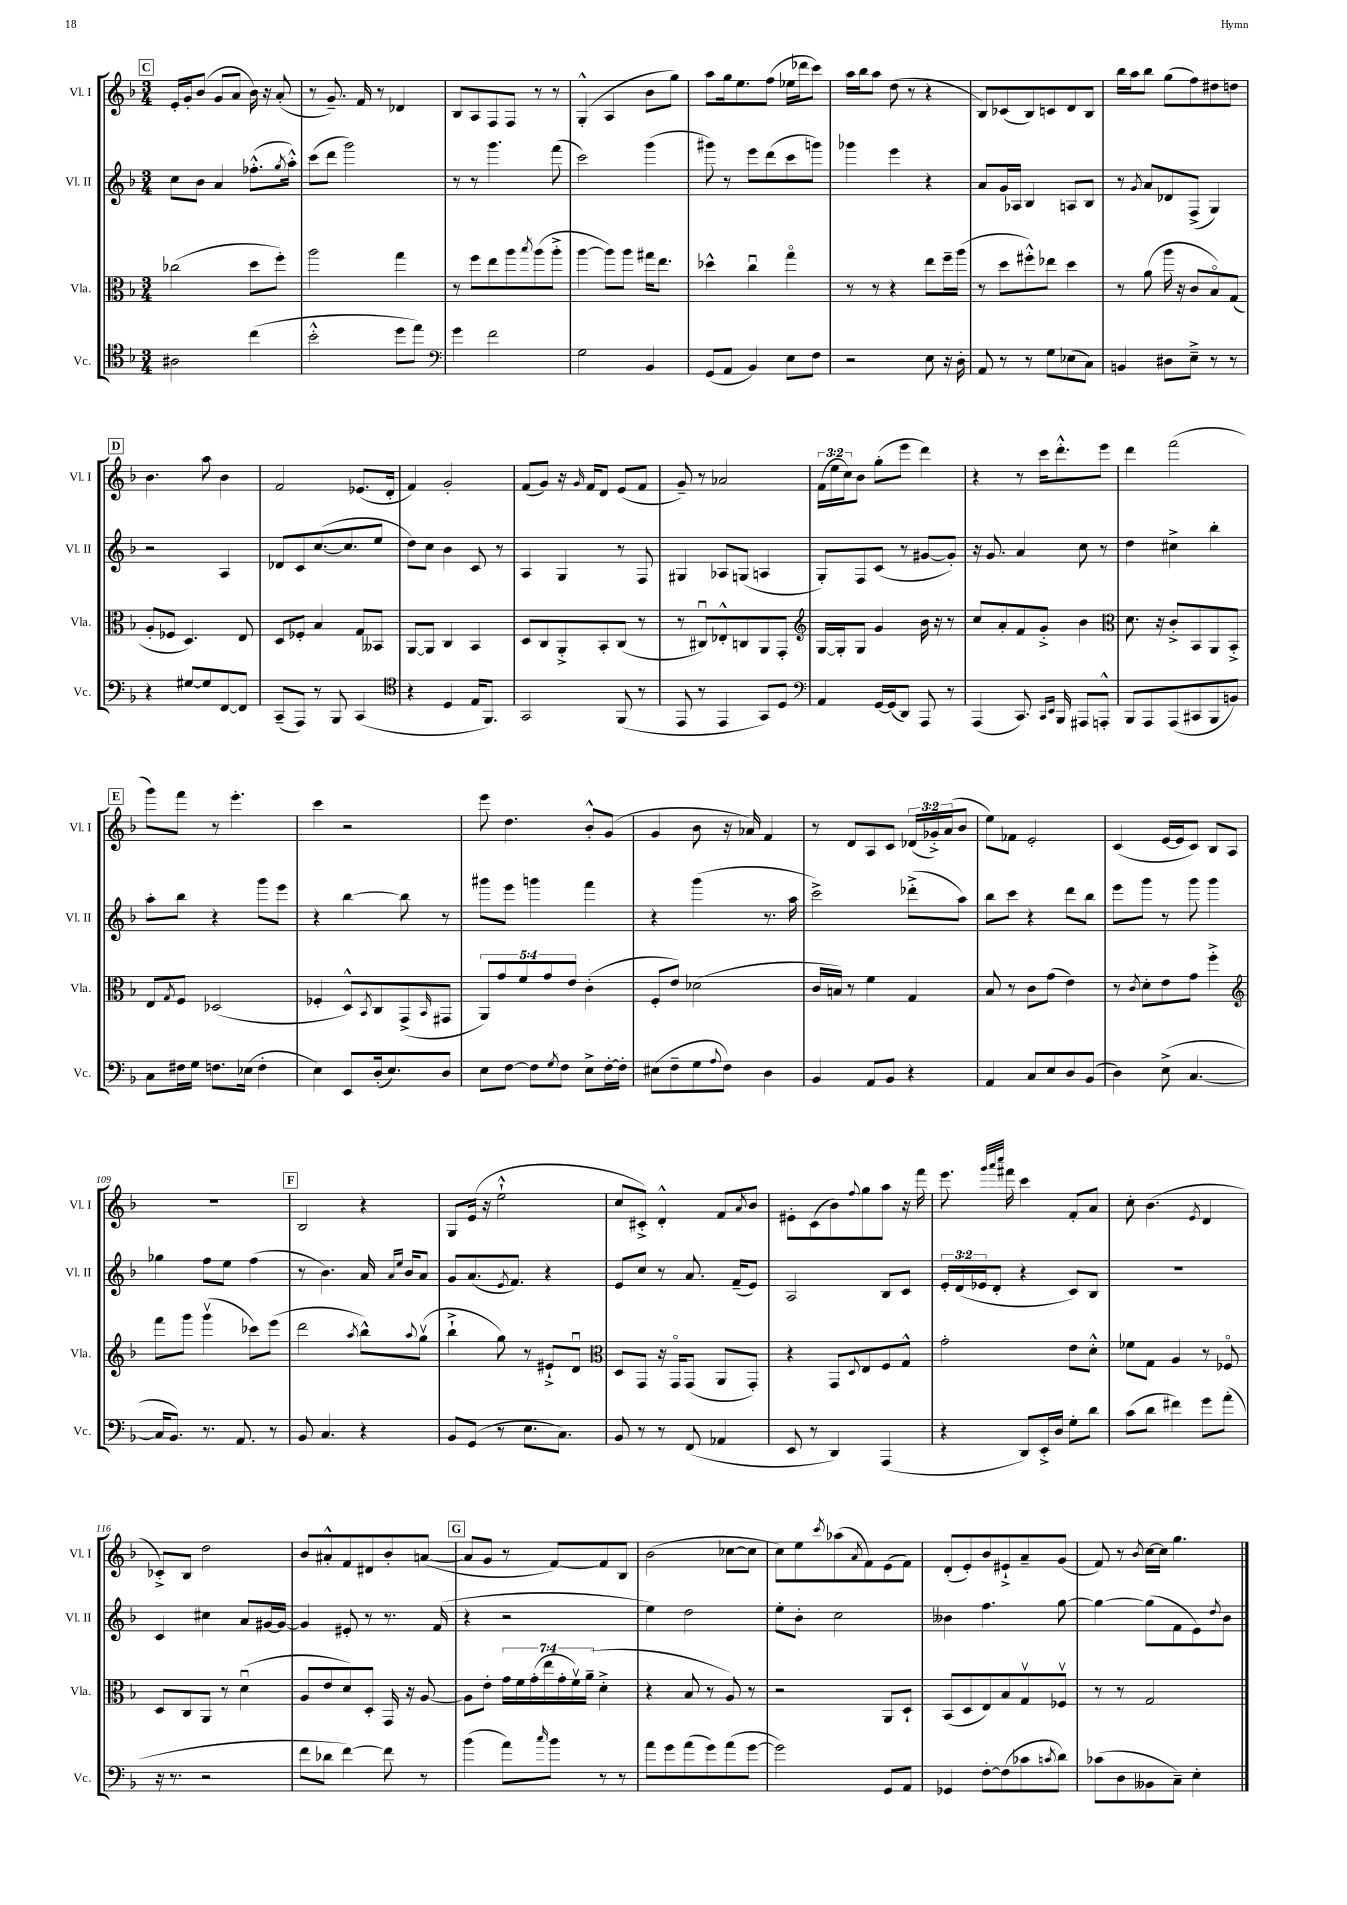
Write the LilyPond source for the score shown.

<<
\new StaffGroup <<
\new Staff = "s0" \with { instrumentName = "Vl. I" shortInstrumentName = "Vl. I" } {
    \clef treble \key f \major \numericTimeSignature \time 3/4 \override Staff.TupletNumber.text = #tuplet-number::calc-fraction-text
    \mark \markup { \box "C" } e'16-. g'16-. bes'8( g'8 a'8 bes'16) r16 a'8-.( |
    r8 g'8.--) f'16 r8 des'4 |
    bes8 a8 f8 f8 r8 r8 |
    g4-.-^( a4 bes'8 g''8) |
    a''8 g''16 e''8. f''8( ees''16 des'''16 c'''8) |
    a''16 bes''16 a''8 d''8( r8 r4 |
    bes8) ces'8( bes8) c'8 d'8 bes8 |
    bes''16 a''16 bes''8 g''8( f''8) dis''8 d''8 |
    \mark \markup { \box "D" } bes'4. a''8 bes'4 |
    f'2 ees'8.( d'16-. |
    f'4) g'2-. |
    f'8( g'8) r16 \grace { g'16 } f'16 d'8 e'8( f'8 |
    g'8--) r8 aes'2 |
    \tuplet 3/2 { f'16( e''16 c''16) } bes'8 g''8-.( e'''8 d'''4) |
    r4 r8 c'''16 d'''8.-.-^ e'''8 |
    d'''4 f'''2( |
    \mark \markup { \box "E" } g'''8) f'''8 r8 e'''4.-. |
    c'''4 r2 |
    e'''8 d''4. bes'8-.-^ g'8( |
    g'4 bes'8 r16 aes'16) f'4 |
    r8 d'8 a8 c'8 \tuplet 3/2 { des'16( ges'16-.->) a'16( } bes'8 |
    e''8) fes'8 e'2-. |
    c'4( e'16~ e'16 c'8) bes8 a8 |
    R2. |
    \mark \markup { \box "F" } bes2 r4 |
    g8 e'16( r16 e''2-!-^ |
    c''8 cis'8-.->) d'4-.-^ f'8 \acciaccatura { a'8 } bes'8 |
    eis'8-. c'8( bes'8) \appoggiatura { f''8 } g''8 a''8 r16 f'''16 |
    e'''8. \grace { g'''32 a'''32 c''''32 } fis'''16 c'''4 f'8-. a'8 |
    c''8-. bes'4.( \acciaccatura { e'8 } d'4 |
    ces'8-.->) bes8 d''2 |
    bes'8 ais'8-.-^ f'8 dis'8 bes'8-. a'8~( |
    \mark \markup { \box "G" } a'8 g'8 r8 f'8~) f'8 bes8 |
    bes'2( ces''8~ ces''8 |
    c''8) e''8 \acciaccatura { c'''8 } aes''8( \acciaccatura { a'8 } f'8) e'8( f'8) |
    d'8-.( e'8-.) bes'8 eis'8-!-> a'8-- g'8( |
    f'8) r8 \acciaccatura { bes'8 } c''16~ c''16 g''4. \bar "|." |
}
\new Staff = "s1" \with { instrumentName = "Vl. II" shortInstrumentName = "Vl. II" } {
    \clef treble \key f \major \numericTimeSignature \time 3/4 \override Staff.TupletNumber.text = #tuplet-number::calc-fraction-text
    \mark \markup { \box "C" } c''8 bes'8 a'4 fes''8.-.-^( \acciaccatura { g''8 } a''16-.-^) |
    c'''8( d'''8 g'''2) |
    r8 r8 g'''4. f'''8( |
    c'''2) g'''4( |
    gis'''8) r8 e'''8 d'''8( c'''8 g'''8) |
    ges'''4 e'''4 r4 |
    a'8 g'16 aes16 bes4 a8 bes8 |
    r8 \acciaccatura { g'8 } a'8 des'8 f8->( g4) |
    \mark \markup { \box "D" } r2 a4 |
    des'8 c'8 c''8.~( c''8. e''8 |
    d''8) c''8 bes'4 c'8 r8 |
    a4 g4 r8 f8 |
    gis4 aes8 g8( a4 |
    g8-.) f8 c'8( r8 gis'8~ gis'8-.) |
    r16 g'8. a'4 c''8 r8 |
    d''4 cis''4-> bes''4-. |
    \mark \markup { \box "E" } a''8-. bes''8 r4 g'''8 e'''8 |
    r4 bes''4~ bes''8 r8 |
    gis'''8 e'''8 g'''4 f'''4 |
    r4 g'''4( r8. a''16 |
    c'''2->) des'''8-.->( a''8) |
    bes''8 c'''8 r4 d'''8 bes''8 |
    e'''8 g'''8 r8 g'''8 g'''4 |
    ges''4 f''8 e''8 f''4( |
    \mark \markup { \box "F" } r8 bes'4.) a'16 \grace { a'16 e''16 } bes'16 a'8 |
    g'8 a'8.( \acciaccatura { e'8 } f'8.) r4 |
    e'8 c''8 r8 a'8. f'16--( e'8) |
    a2 bes8 c'8 |
    \tuplet 3/2 { e'16-. d'16( ees'16 } d'8-. r4 c'8) bes8 |
    R2. |
    c'4 cis''4 a'8 gis'16~ gis'16~ |
    gis'4 eis'8-. r8 r8. f'16( |
    \mark \markup { \box "G" } r4 r2 |
    e''4) d''2 |
    e''8-. bes'8-. c''2 |
    beses'4 f''4. g''8~ |
    g''4~ g''8( f'8 e'8) \acciaccatura { d''8 } bes'8 \bar "|." |
}
\new Staff = "s2" \with { instrumentName = "Vla." shortInstrumentName = "Vla." } {
    \clef alto \key f \major \numericTimeSignature \time 3/4 \override Staff.TupletNumber.text = #tuplet-number::calc-fraction-text
    \mark \markup { \box "C" } ces''2( d''8 f''8-.) |
    a''2 g''4 |
    r8 f''8 e''8 a''8 \acciaccatura { bes''8 } a''8( a''8-.-> |
    a''4~ a''8) a''8 gis''16 e''8. |
    des''4-^ c''4\downbow g''4\flageolet |
    r8 r8 r4 e''8 f''16-- a''16( |
    r8 d''8 fis''8-.-^) ees''8 d''4 |
    r8 a'8( a''16 r16 c'8 bes8\flageolet) g8( |
    \mark \markup { \box "D" } a8-. fes8 d4.) e8 |
    d8 fes8-. bes4 g8 beses,8 |
    a,8~ a,8 c4 bes,4 |
    d8 c8 a,8-.-> bes,8-. c8( r8 |
    r8 cis8\downbow) ees8-.-^ c8 a,8 g,8-. |
    \clef treble g16~ g16-. g8 g'4 bes'16 r16 r8 |
    c''8 a'8-. f'8 g'8-.-> bes'4 |
    \clef alto d'8. r16 c'8-.-> bes,8 a,8 bes,8-.-> |
    \mark \markup { \box "E" } e8 \acciaccatura { g8 } f8 des2( |
    fes4-. d8-^) \acciaccatura { bes,8 } c8 g,8->( \grace { bes,16 } gis,8 |
    \tuplet 5/4 { a,8) g'8 f'8 g'8 e'8 } c'4-.( |
    f8-. e'8) des'2( |
    c'16 b16) r8 f'4 g4 |
    bes8 r8 c'8 g'8( e'4) |
    r8 \acciaccatura { c'8 } d'8-. e'8 g'8 f''4-.-> |
    \clef treble f'''8 g'''8 g'''4\upbow( ces'''8) e'''8( |
    \mark \markup { \box "F" } d'''2 \acciaccatura { a''8 } bes''8-^) \appoggiatura { a''8 } g''8\upbow( |
    bes''4-!-> g''8) r8 eis'8-!-> d'8\downbow |
    \clef alto d8 g,8 r16 g,16\flageolet g,8( a,8 g,8-.) |
    r4 g,8 \appoggiatura { d8 } e8 f8 g8-^ |
    g'2-. e'8 d'8-.-^ |
    fes'8 g8 a4 r8 fes8\flageolet |
    d8 c8 a,8 r8 d'4\downbow( |
    a8 e'8 d'8) d8-. g,16 r16 a8~ |
    \mark \markup { \box "G" } a8 e'8-. \tuplet 7/4 { g'16 f'16 g'16-.( e''16 g'16-. f'16\upbow) a'16--( } d'4-.-> |
    r4 bes8 r8 a8) r8 |
    r2 a,8 d8-! |
    bes,8( d8 e8) bes8 g8\upbow fes8\upbow |
    r8 r8 g2 \bar "|." |
}
\new Staff = "s3" \with { instrumentName = "Vc." shortInstrumentName = "Vc." } {
    \clef tenor \key f \major \numericTimeSignature \time 3/4
    \mark \markup { \box "C" } ais2 c''4( |
    bes'2-.-^ d''8 e''8) |
    \clef bass g'4 f'2 |
    g2 bes,4 |
    g,8( a,8 bes,4) e8 f8 |
    r2 e8 r16 d16-. |
    a,8 r8 r8 g8 ees8( c8) |
    b,4 dis8 e8---> r8 r8 |
    \mark \markup { \box "D" } r4 gis8~ gis8 f,8~ f,8 |
    c,8--( a,,8) r8 bes,,8 c,4( |
    \clef tenor r4 d4 e16 f,8.) |
    g,2 f,8( r8 |
    e,8 r8 e,4 g,8) d8 |
    \clef bass a,4 g,16~ g,16( d,8) a,,8 r8 |
    a,,4( c,8.) \grace { c,16 e,16 } bes,,16 ais,,8 a,,8-.-^ |
    bes,,8 a,,8 a,,8( cis,8 bes,,8 b,8) |
    \mark \markup { \box "E" } c8 fis16 g16 f8. ees16( f4-. |
    e4) e,8 d16-.( e8.) d8 |
    e8 f8~ f8 \acciaccatura { g8 } f8 e8-> f16~-. f16-. |
    eis8( f8-- g8 \appoggiatura { a8 } f8) d4 |
    bes,4 a,8 bes,8 r4 |
    a,4 c8 e8 d8 bes,8( |
    d4) e8->( c4.~ |
    c16 bes,8.) r8. a,8. r8 |
    \mark \markup { \box "F" } bes,8 c4. r4 |
    bes,8 g,8( r8 e8. c8.) |
    bes,8 r8 r8 f,8( aes,4 |
    e,8 r8 d,4) a,,4( |
    r4 d,8) e,16-.-> d16 g8-. d'8 |
    c'8( d'8 fis'4) g'8 a'8-.( |
    r16 r8. r2 |
    f'8 des'8 f'4~) f'8 r8 |
    \mark \markup { \box "G" } bes'4( a'8) \grace { c''16 } bes'8 r8 r8 |
    a'8 g'8 a'8( g'8) a'8( g'8~ |
    g'2) g,8 a,8 |
    ges,4 f8~-. f8( ces'8 \acciaccatura { c'8 } d'8) |
    ces'8( d8 beses,8 c8--) e4-. \bar "|." |
}
>>
>>
\layout { \context { \Score currentBarNumber = #86 } }
